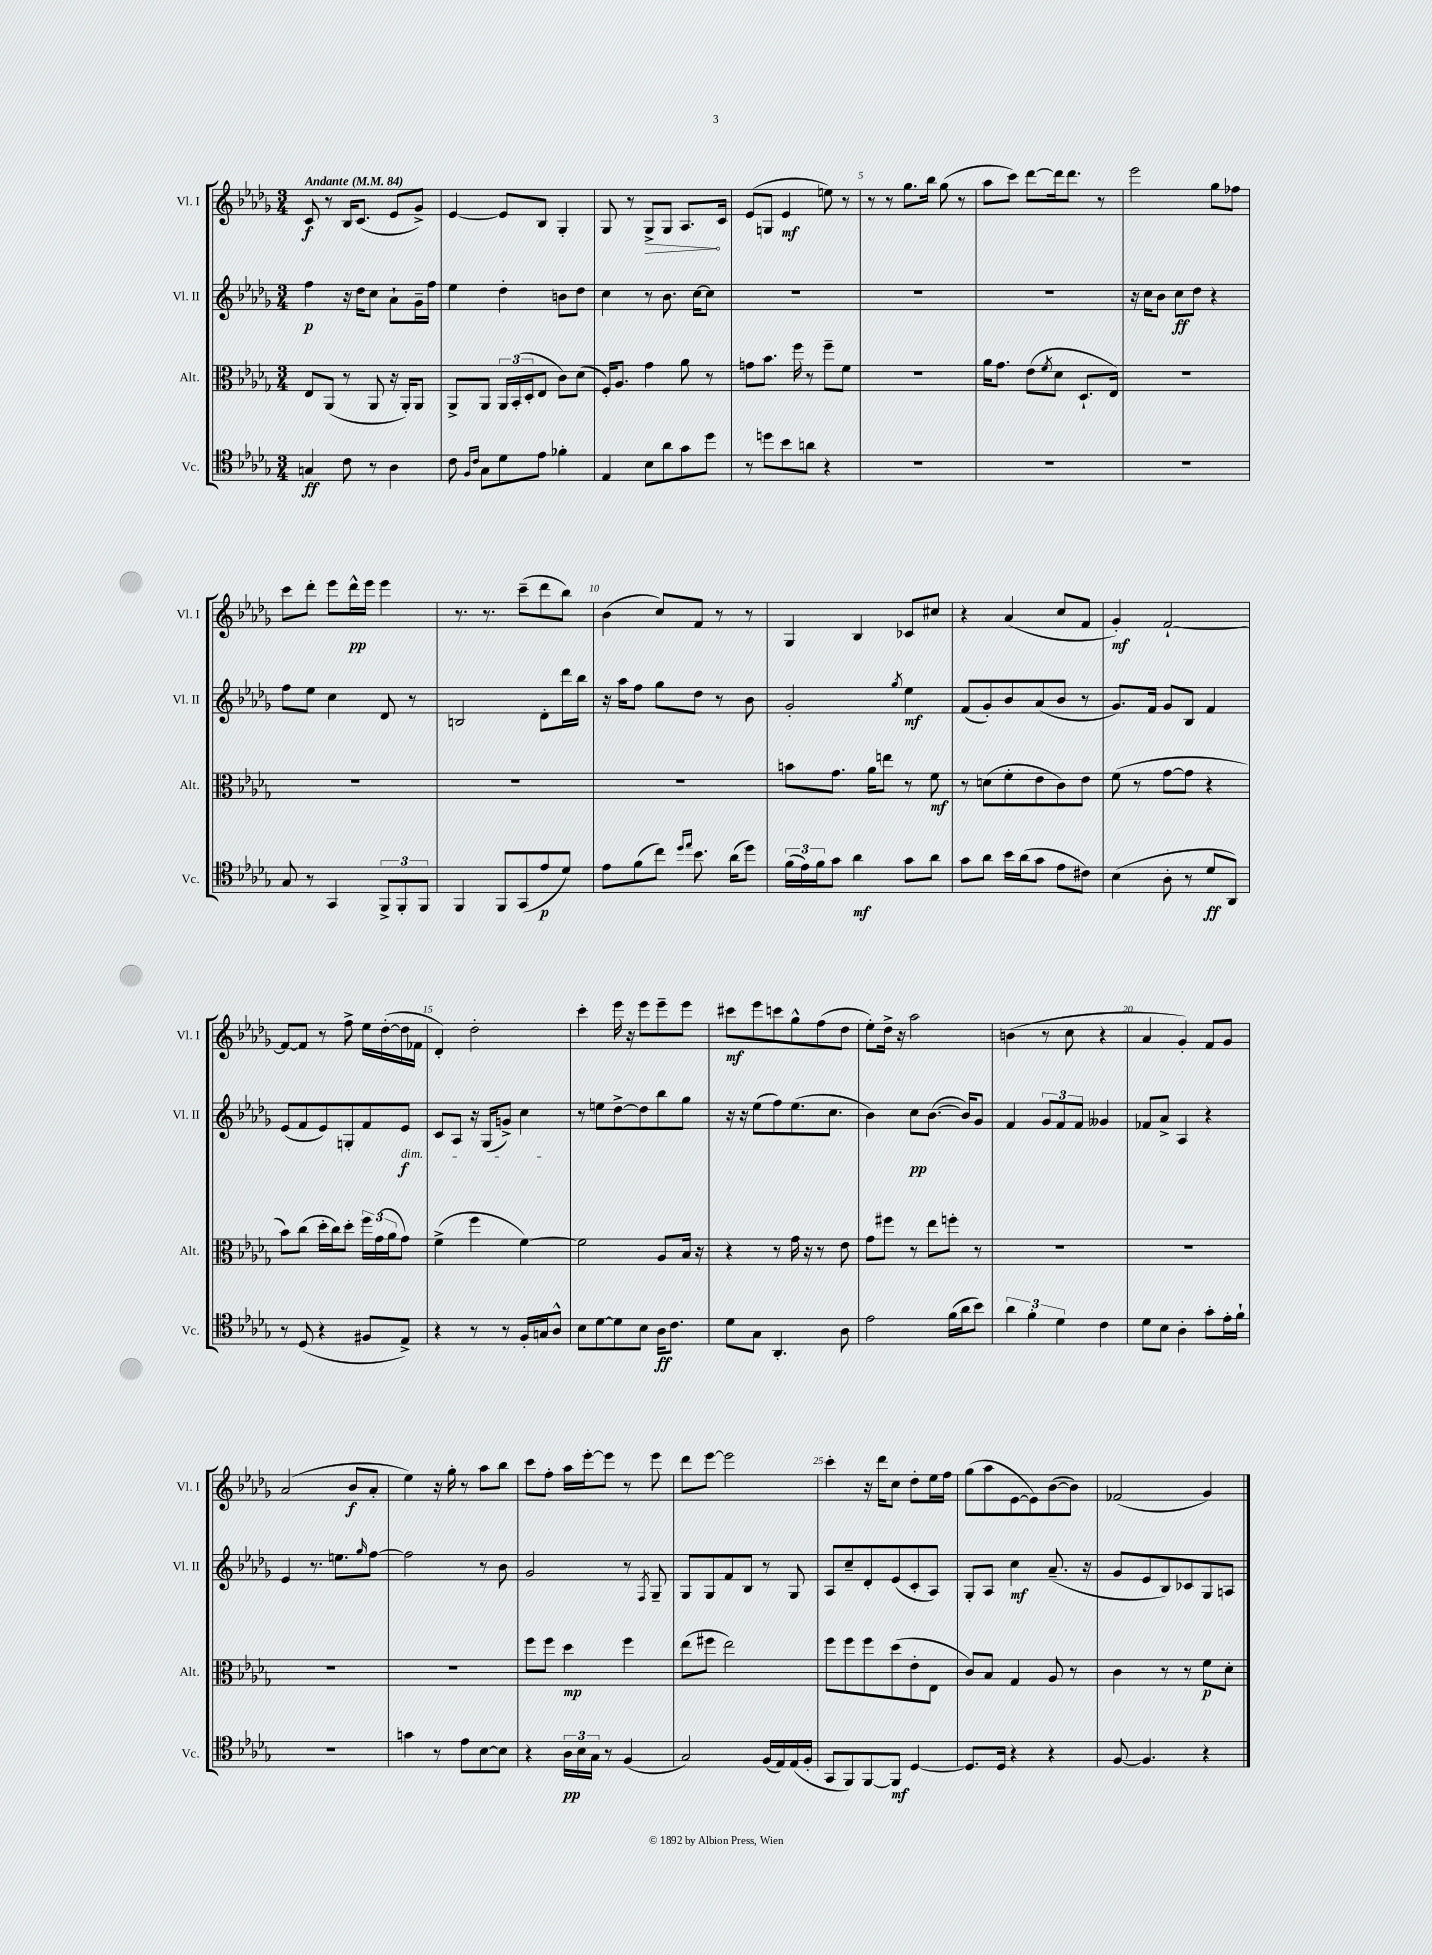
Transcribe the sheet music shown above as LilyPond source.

<<
\new StaffGroup <<
\new Staff = "s0" \with { instrumentName = "Vl. I" shortInstrumentName = "Vl. I" } {
    \clef treble \key des \major \numericTimeSignature \time 3/4 \tempo "Andante" 4 = 84
    c'8\f r8 bes16 c'8.( ees'8 ges'8->) |
    ees'4~ ees'8 bes8 ges4-. |
    ges8 r8 \once \override Hairpin.circled-tip = ##t ges8->\> ges8 aes8.\! c'16 |
    ees'8( g8 ees'4\mf e''8) r8 |
    r8 r8 ges''8. bes''16 ges''8( r8 |
    aes''8 c'''8) des'''8~ des'''16 des'''8. r8 |
    ees'''2 ges''8 fes''8 |
    c'''8 des'''8-. ees'''8 des'''16-^\pp ees'''16 ees'''4 |
    r8. r8. c'''8--( des'''8 bes''8) |
    bes'4( c''8) f'8 r8 r8 |
    ges4 bes4 ces'8 cis''8 |
    r4 aes'4( c''8 f'8 |
    ges'4-.\mf) f'2~-! |
    f'8~ f'8 r8 f''8-> ees''16 des''16~-.( des''16 fes'16 |
    des'4-.) des''2-. |
    c'''4-. ees'''16 r16 ees'''8 ees'''8-- ees'''8 |
    cis'''8\mf ees'''8 c'''8 ges''8-^ f''8( des''8 |
    ees''8-.) des''16-> r16 aes''2 |
    b'4( r8 c''8 r4 |
    aes'4 ges'4-.) f'8 ges'8 |
    aes'2( bes'8\f aes'8-. |
    ees''4) r16 ges''16-. r8 aes''8 bes''8 |
    c'''8 f''8-. aes''16 ees'''16~-. ees'''8 r8 ees'''8 |
    des'''8 ees'''8~ ees'''2 |
    c'''4-. r16 des'''16 c''8 des''8-. ees''16 f''16 |
    ges''8( aes''8 ees'8~ ees'8) bes'8~( bes'8) |
    fes'2( ges'4) \bar "|." |
}
\new Staff = "s1" \with { instrumentName = "Vl. II" shortInstrumentName = "Vl. II" } {
    \clef treble \key des \major \numericTimeSignature \time 3/4
    f''4\p r16 des''16 c''8 aes'8-! ges'16-- f''16 |
    ees''4 des''4-. b'8 des''8 |
    c''4 r8 bes'8. c''16~ c''8 |
    R2. |
    R2. |
    R2. |
    r16 c''16 bes'8 c''8\ff des''8 r4 |
    f''8 ees''8 c''4 des'8 r8 |
    b2 des'8-. des'''16 bes''16 |
    r16 aes''16 f''8 ges''8 des''8 r8 bes'8 |
    ges'2-. \acciaccatura { ges''8 } ees''4\mf |
    f'8( ges'8-.) bes'8 aes'8( bes'8 r8 |
    ges'8.) f'16 ges'8 bes8 f'4 |
    ees'8( f'8 ees'8) g8-. f'8 ees'8\f\dim |
    c'8 aes8 r16 ges16( g'8->) c''4\! |
    r8 e''8 des''8~-> des''8 bes''8 ges''8 |
    r16 r16 ees''8( f''8) ees''8.( c''8. |
    bes'4) c''8\pp bes'8.~( bes'16) ges'8 |
    f'4 \tuplet 3/2 { ges'8 f'8 f'8 } geses'4 |
    fes'8 aes'8-> aes4 r4 |
    ees'4 r8. e''8. \grace { ges''16 } f''8~ |
    f''2 r8 bes'8 |
    ges'2 r8 \acciaccatura { f8 } ges8-- |
    ges8 ges8 f'8 bes8 r8 ges8 |
    aes8 c''8-- des'8-. ees'8( c'8-. aes8) |
    ges8-. aes8 c''4\mf aes'8.--( r16 |
    ges'8 ees'8 bes8) ces'8 ges8 a8 \bar "|." |
}
\new Staff = "s2" \with { instrumentName = "Alt." shortInstrumentName = "Alt." } {
    \clef alto \key des \major \numericTimeSignature \time 3/4
    ees8 aes,8( r8 aes,8 r16 aes,16-.) aes,8 |
    aes,8-> aes,8 \tuplet 3/2 { aes,16 bes,16-.( des16-. } ees8 c'8) des'8( |
    f16-.) aes8. ges'4 aes'8 r8 |
    g'8 bes'8. f''16 r8 f''8-- f'8 |
    R2. |
    aes'16 ges'8. ees'8( \acciaccatura { f'8 } des'8 des8.-! ees16) |
    R2. |
    R2. |
    R2. |
    R2. |
    b'8 ges'8. aes'16 e''8 r8 f'8\mf |
    r8 d'8( f'8-. ees'8 c'8) ees'8 |
    f'8( r8 ges'8~ ges'8 r4 |
    bes'8) c''8( des''16-. c''16) des''8-. \tuplet 3/2 { f''16 ges'16( aes'16 } ges'8) |
    f'4->( f''4 f'4~) |
    f'2 aes8 bes16 r16 |
    r4 r8 ges'16 r16 r8 ees'8 |
    ges'8 fis''8 r8 ees''8 f''8-. r8 |
    R2. |
    R2. |
    R2. |
    R2. |
    f''8 f''8 des''4\mp f''4 |
    ees''8( fis''8 ees''2) |
    f''8 f''8 f''8 des''8( ees'8-. ees8 |
    c'8) bes8 ges4 aes8 r8 |
    c'4 r8 r8 f'8\p des'8-. \bar "|." |
}
\new Staff = "s3" \with { instrumentName = "Vc." shortInstrumentName = "Vc." } {
    \clef tenor \key des \major \numericTimeSignature \time 3/4
    g4\ff c'8 r8 aes4 |
    c'8 \grace { f16 c'16 } ges8 des'8 ees'8 fes'4-. |
    ees4 bes8 aes'8 ges'8 des''8 |
    r8 d''8 bes'8 a'8 r4 |
    R2. |
    R2. |
    R2. |
    ges8 r8 ges,4 \tuplet 3/2 { f,8-> f,8-. f,8 } |
    f,4 f,8 ges,8( ees'8\p des'8) |
    ees'8 f'8( c''8) \grace { des''16 ees''16 } bes'8. aes'16( des''8) |
    \tuplet 3/2 { f'16( ees'16) f'16 } ges'8 aes'4\mf ges'8 aes'8 |
    ges'8 aes'8 bes'16 aes'16( ges'8 ees'8 cis'8) |
    bes4( aes8-. r8 des'8\ff aes,8) |
    r8 des8( r4 fis8 ees8->) |
    r4 r8 r8 f16-. g16 aes8-^ |
    bes8 des'8~ des'8 bes8 aes16\ff c'8. |
    des'8 ges8 aes,4.-. aes8 |
    ees'2 f'16( aes'16 bes'8) |
    \tuplet 3/2 { aes'4 f'4-. des'4 } c'4 |
    des'8 bes8 aes4-. ges'8-. ees'16-. f'16-! |
    R2. |
    g'4 r8 ees'8 bes8~ bes8 |
    r4 \tuplet 3/2 { aes16\pp bes16 ges16 } r8 f4( |
    ges2) f16( ees16) ees16( f16-. |
    ges,8 f,8) f,8~ f,8\mf des4~ |
    des8. des16 r4 r4 |
    f8~ f4. r4 \bar "|." |
}
>>
>>
\layout { \context { \Score \override BarNumber.break-visibility = ##(#f #t #t) barNumberVisibility = #(every-nth-bar-number-visible 5) } }
